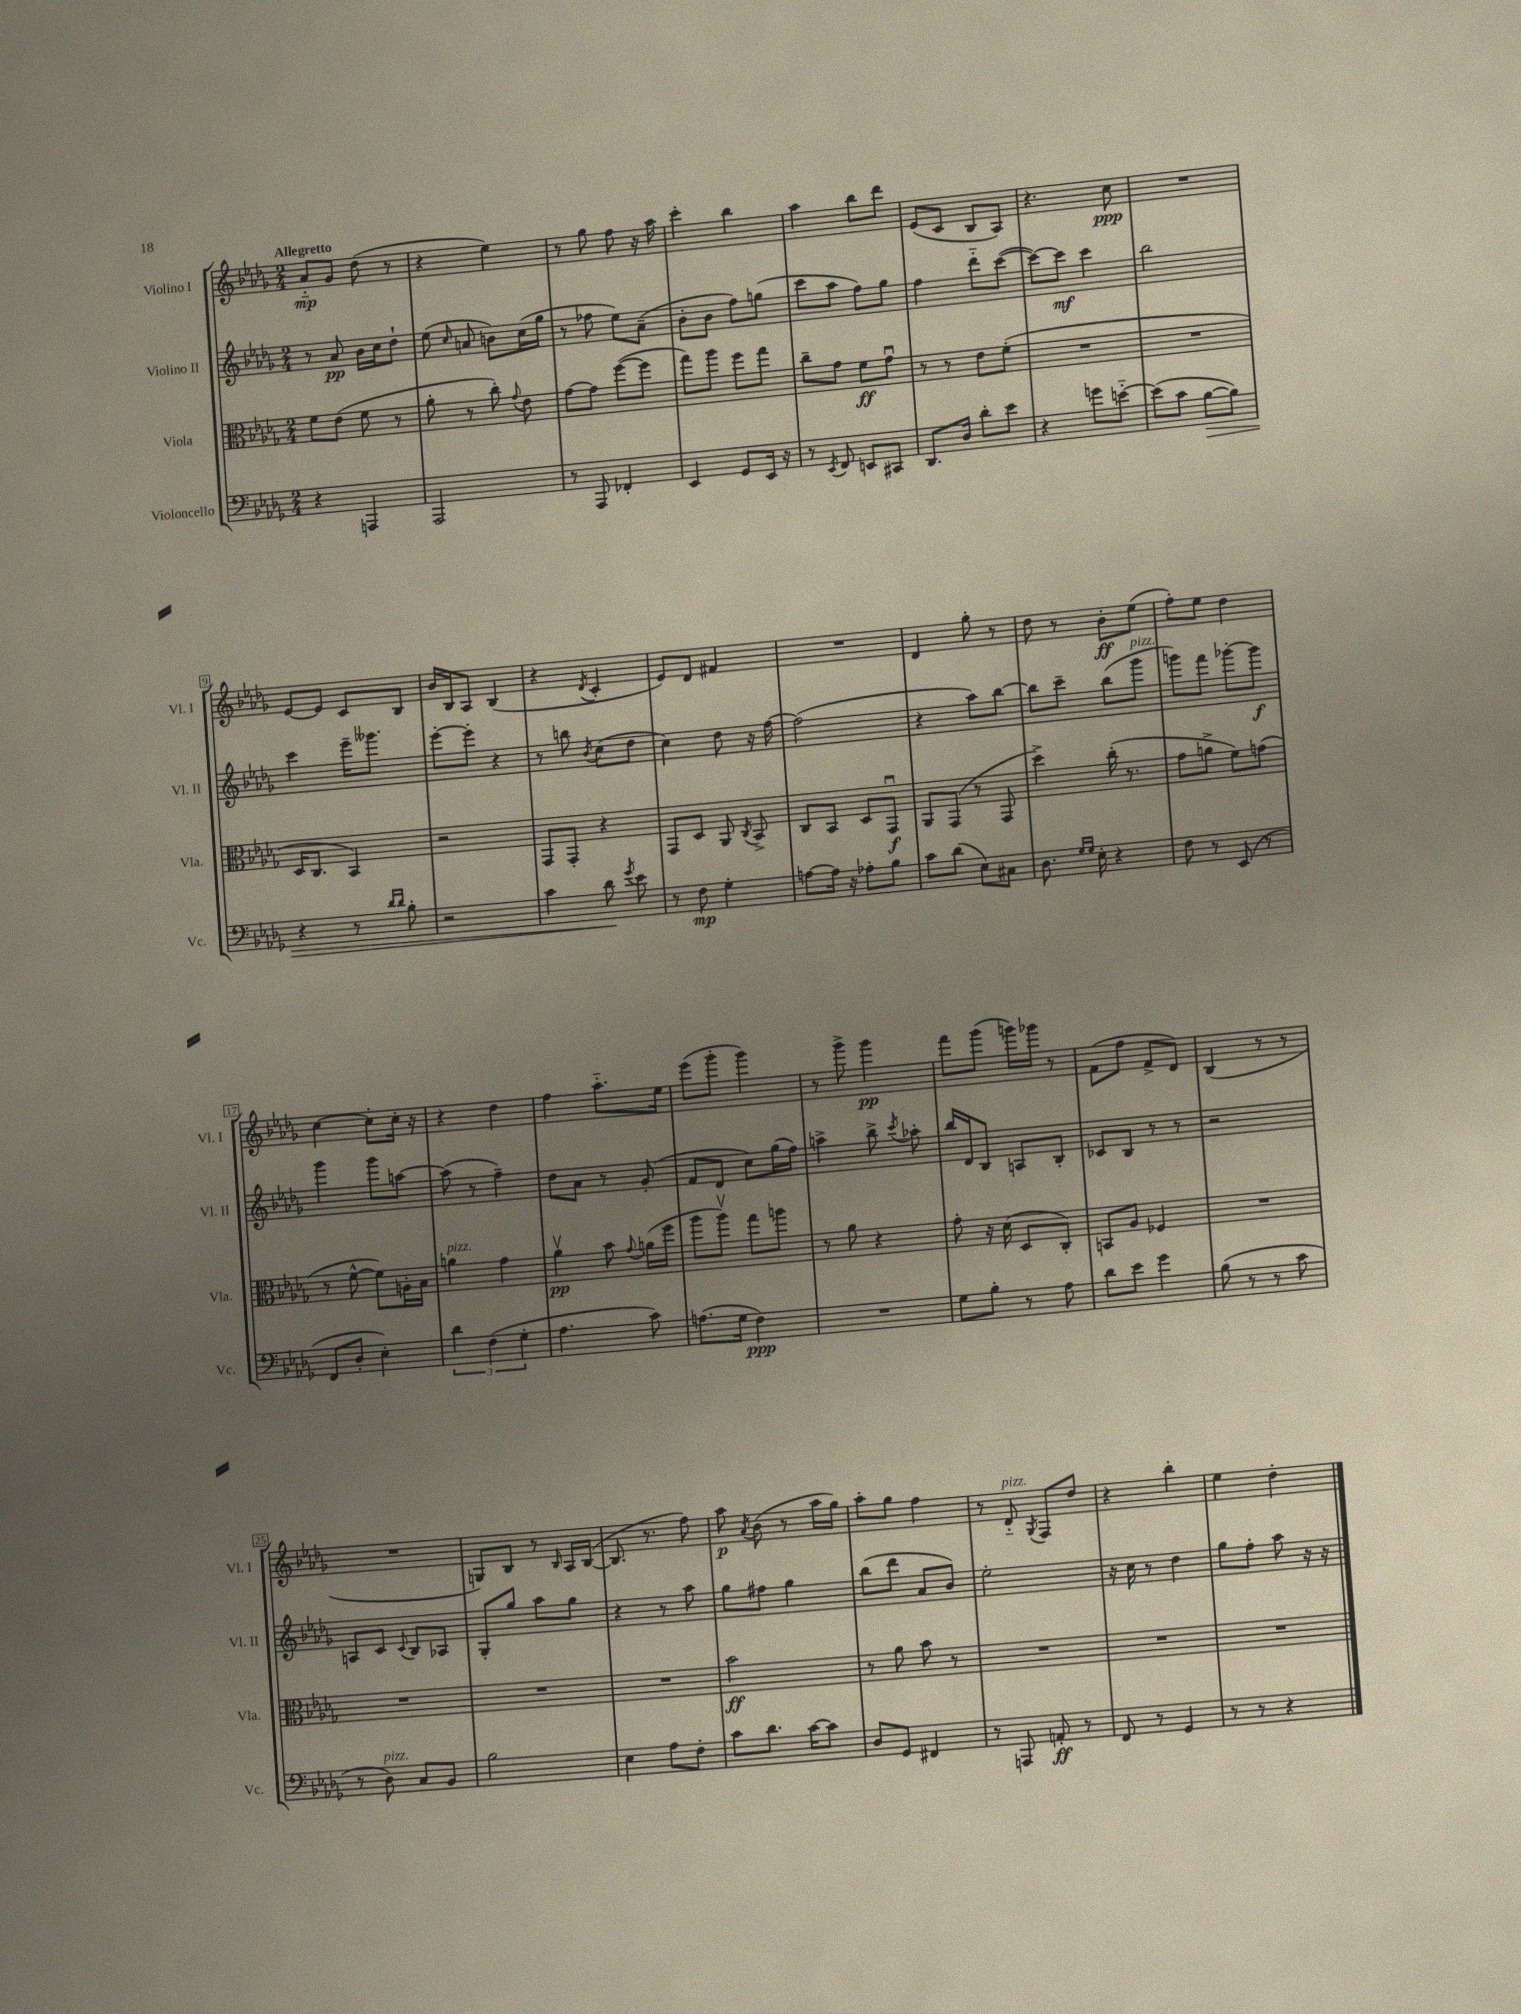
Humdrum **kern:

**kern	**dynam	**kern	**dynam	**kern	**dynam	**kern	**dynam
*part4	*part4	*part3	*part3	*part2	*part2	*part1	*part1
*staff4	*staff4	*staff3	*staff3	*staff2	*staff2	*staff1	*staff1
*I"Violoncello	*	*I"Viola	*	*I"Violino II	*	*I"Violino I	*
*I'Vc.	*	*I'Vla.	*	*I'Vl. II	*	*I'Vl. I	*
*clefF4	*	*clefC3	*	*clefG2	*	*clefG2	*
*k[b-e-a-d-g-]	*	*k[b-e-a-d-g-]	*	*k[b-e-a-d-g-]	*	*k[b-e-a-d-g-]	*
*M2/4	*	*M2/4	*	*M2/4	*	*M2/4	*
=1	=1	=1	=1	=1	=1	=1	=1
!	!	!	!	!	!	!LO:TX:a:B:t=Allegretto	!
4r	.	8f\L	.	8r	.	8a-/L	mp
.	.	(8e-\J	.	8a-/	pp	8g-/J	.
4AAAn/	.	8f\	.	16b-\LL	.	(8dd-\	.
.	.	.	.	16cc\J	.	.	.
.	.	8r	.	8dd-`\J	.	8r	.
=2	=2	=2	=2	=2	=2	=2	=2
2AAA-/	.	8a-'\	.	(8ee-\	.	4r	.
.	.	.	.	16qqcc/	.	.	.
.	.	8r	.	8an/	.	.	.
.	.	8cc'\)	.	8bn\L)	.	4ee-\)	.
.	.	8qqg-/	.	.	.	.	.
.	.	8e-\	.	(16cc\L	.	.	.
.	.	.	.	16gg-\JJ	.	.	.
=3	=3	=3	=3	=3	=3	=3	=3
8r	.	[8g-\L	.	8r	.	8r	.
8AAA-/	.	8g-\J]	.	8ff-X\	.	8gg-\	.
4FF-X'/	.	([8ff\L	.	8ee-\L)	.	8ff\	.
.	.	8ff\J]	.	(8a-~\J	.	16r	.
.	.	.	.	.	.	16aa-\	.
=4	=4	=4	=4	=4	=4	=4	=4
4EE-/	.	8gg-\L)	.	8b-'\L	.	4ccc'\	.
.	.	8aa-\J	.	8b-\J	.	.	.
8GG-/L	.	8ff\L	.	8ff\L)	.	4bb-\	.
16EE-/Jk	.	8gg-\J	.	(8ggn\J	.	.	.
16r	.	.	.	.	.	.	.
=5	=5	=5	=5	=5	=5	=5	=5
8r	.	8cc~\L	.	8ccc\L	.	4aa-\	.
8qEE-/	.	.	.	.	.	.	.
8FF/	.	8g-\J	.	8aa-\J	.	.	.
8EEn/L	.	8f\L	ff	8ff\L)	.	8bb-\L	.
8CC#X/J	.	8g-u\J	.	8gg-\J	.	8ddd-\J	.
=6	=6	=6	=6	=6	=6	=6	=6
8.DD-/L	.	8r	.	4ff\	.	(8e-/L	.
.	.	8r	.	.	.	8c/J	.
16D-/Jk	.	.	.	.	.	.	.
8d-'\L	.	8e-\L	.	8ddd-\L	.	8B-/L	.
8e-\J	.	(8f'\J	.	([8ccc\J	.	8A-/J)	.
=7	=7	=7	=7	=7	=7	=7	=7
4r	.	2r	.	8ccc\L_)	.	4.r	.
.	.	.	.	8ccc\J]	mf	.	.
8gn\L	.	.	.	4ccc\	.	.	.
[8en\J	.	.	.	.	.	8cc\	ppp
=8	=8	=8	=8	=8	=8	=8	=8
(8e\L]	.	2r	.	2bb-\	.	2r	.
8c\J	.	.	.	.	.	.	.
!	!LO:HP:b	!	!	!	!	!	!
[8B-\L	>	.	.	.	.	.	.
8B-\J])	.	.	.	.	.	.	.
!!LO:LB:g=z
=9	=9	=9	=9	=9	=9	=9	=9
4r	.	16D-/KL	.	4ccc\	.	[8e-/L	.
.	.	8.C/J	.	.	.	.	.
.	.	.	.	.	.	8e-/J]	.
8r	.	4BB-/)	.	16eee-~\KL	.	8c/L	.
.	.	.	.	8.ggg--X\J	.	.	.
16qqd-/LL	.	.	.	.	.	.	.
16qqd-/JJ	.	.	.	.	.	.	.
8B-'\	.	.	.	.	.	8B-/J	.
=10	=10	=10	=10	=10	=10	=10	=10
2r	.	2r	.	[8eee-'\L	.	16b-/LL	.
.	.	.	.	.	.	16B-/J	.
.	.	.	.	8eee-'\J]	.	8A-/J	.
.	.	.	.	4r	.	(4B-/	.
=11	=11	=11	=11	=11	=11	=11	=11
4c\	.	8GG-/L	.	8r	.	4r	.
.	.	8GG-'/J	.	8bbn\	.	.	.
.	.	.	.	8qb-/	.	8qd-/	.
8d-\	.	4r	.	(8cc\L	.	4c'/	.
8qg-/	.	.	.	.	.	.	.
8e-\	]	.	.	8dd-\J	.	.	.
=12	=12	=12	=12	=12	=12	=12	=12
8r	.	8GG-/L	.	4cc\)	.	8e-/L)	.
8F\	mp	8D-/J	.	.	.	8d-/J	.
4G-'\	.	8AA-/	.	8dd-\	.	4f#X/	.
.	.	8qC/	.	.	.	.	.
.	.	8BB-^/	.	16r	.	.	.
.	.	.	.	[16ff\	.	.	.
=13	=13	=13	=13	=13	=13	=13	=13
[8An\L	.	8C/L	.	(2ff\]	.	2r	.
16A\Jk]	.	8BB-/J	.	.	.	.	.
16r	.	.	.	.	.	.	.
8A-X'\L	.	8D-/L	.	.	.	.	.
8B-\J	.	8GG-u/J	f	.	.	.	.
=14	=14	=14	=14	=14	=14	=14	=14
8c\L	.	8AA-/L	.	4r	.	4d-/	.
(8d-\J	.	(8GG-/J	.	.	.	.	.
8E-\L)	.	8r	.	8aa-\L)	.	8gg-'\	.
8C#X\J	.	8GG-/	.	[8bb-\J	.	8r	.
=15	=15	=15	=15	=15	=15	=15	=15
8.D-\	.	4dd-^\)	.	8bb-\L]	.	8dd-\	.
.	.	.	.	8ccc~\J	.	8r	.
16qqG-/LL	.	.	.	.	.	.	.
16qqG-/JJ	.	.	.	.	.	.	.
16E-'\	.	.	.	.	.	.	.
4r	.	(16cc'\	.	(8bb-\L	.	8b-'\L	ff
.	.	8.r	.	.	.	.	.
!	!	!	!	!LO:TX:a:i:t=pizz.	!	!	!
.	.	.	.	8ggg-\J	.	(8ee-\J	.
=16	=16	=16	=16	=16	=16	=16	=16
8F\	.	8g-\L	.	8gggn\L)	.	8ff'\L)	.
8r	.	8an^\J	.	8fff\J	.	8ee-\J	.
(8EE-/	.	8f\L)	.	[8ggg-X'\L	.	4dd-\	.
8r	.	(8gn\J	.	8ggg-\J]	f	.	.
!!LO:LB:g=z
=17	=17	=17	=17	=17	=17	=17	=17
8FF/L	.	8r	.	4ggg-\	.	[4cc\	.
8D-'/J	.	[8f^^\	.	.	.	.	.
4E-'\)	.	8f\L])	.	8ggg-\L	.	8cc'\L]	.
.	.	16An'\L	.	[8aan\J	.	16cc'\Jk	.
.	.	16B-\JJ	.	.	.	16r	.
=18	=18	=18	=18	=18	=18	=18	=18
!	!	!LO:TX:a:i:t=pizz.	!	!	!	!	!
6d-\	.	4an\	.	(8aa\]	.	4r	.
.	.	.	.	8r	.	.	.
(6F\	.	.	.	.	.	.	.
.	.	4g-\	.	4ff~\)	.	4dd-\	.
6G-'\	.	.	.	.	.	.	.
=19	=19	=19	=19	=19	=19	=19	=19
4.A-\	.	4a-v\	pp	8dd-\L	.	4ff\	.
.	.	.	.	8a-\J	.	.	.
.	.	8b-\	.	8r	.	8.aa-\L	.
.	.	8qqg-/	.	.	.	.	.
8c\)	.	(16an\LL	.	(8g-'/	.	.	.
.	.	16ff\JJ	.	.	.	16ee-\Jk	.
=20	=20	=20	=20	=20	=20	=20	=20
(8.An\L	.	8aa-\L	.	8f/L	.	(8eee-\L	.
.	.	8aa-v\J)	.	8d-/J	.	8ggg-'\J	.
16G-\Jk	.	.	.	.	.	.	.
4F\)	ppp	8gg-\L	.	8cc\L)	.	4ggg-\)	.
.	.	8aan\J	.	(16gg-\L	.	.	.
.	.	.	.	16ff\JJ)	.	.	.
=21	=21	=21	=21	=21	=21	=21	=21
2r	.	8r	.	4aan^\	.	8r	.
.	.	8a-\	.	.	.	8ggg-^\	.
.	.	4r	.	8bb-^\	.	4ggg-\	pp
.	.	.	.	8qccc/	.	.	.
.	.	.	.	8aa-X'\	.	.	.
=22	=22	=22	=22	=22	=22	=22	=22
8G-\L	.	8g-'\	.	16bb-/LL	.	8fff\L	.
.	.	.	.	16d-/J	.	.	.
8B-'\J	.	16r	.	8B-/J	.	(8ggg-\J	.
.	.	(16d-\	.	.	.	.	.
8r	.	8D-/L	.	8An/L	.	16gggn\LL)	.
.	.	.	.	.	.	16ggg-X\JJ	.
8A-\	.	8C'/J)	.	8B-'/J	.	8r	.
=23	=23	=23	=23	=23	=23	=23	=23
8d-\L	.	8BBn/L	.	8c-X/L	.	(8f\L	.
8e-\J	.	8A-/J	.	8B-/J	.	8ff\J	.
4g-\	.	4F-X/	.	8r	.	8f^/L	.
.	.	.	.	8r	.	8d-/J)	.
=24	=24	=24	=24	=24	=24	=24	=24
(8B-\	.	2r	.	2r	.	(4B-/	.
8r	.	.	.	.	.	.	.
8r	.	.	.	.	.	8r	.
8c\	.	.	.	.	.	8r	.
!!LO:LB:g=z
=25	=25	=25	=25	=25	=25	=25	=25
8r	.	2r	.	8An/L	.	2r	.
!LO:TX:a:i:t=pizz.	!	!	!	!	!	!	!
8D-\)	.	.	.	8c/J	.	.	.
.	.	.	.	8qqc/	.	.	.
8C/L	.	.	.	8B-/L	.	.	.
8BB-/J	.	.	.	8A-X/J	.	.	.
=26	=26	=26	=26	=26	=26	=26	=26
2B-\	.	2r	.	8G-'/L	.	8Gn/L)	.
.	.	.	.	8gg-/J	.	8B-/J	.
.	.	.	.	8aa-\L	.	8r	.
.	.	.	.	.	.	16qqB-/	.
.	.	.	.	8gg-\J	.	16A-/LL	.
.	.	.	.	.	.	([16B-/JJ	.
=27	=27	=27	=27	=27	=27	=27	=27
4E-\	.	2r	.	4r	.	8.B-/]	.
.	.	.	.	.	.	8.r	.
8A-\L	.	.	.	8r	.	.	.
8F'\J	.	.	.	8aa-\	.	8ff\)	.
=28	=28	=28	=28	=28	=28	=28	=28
8c\L	.	2b-\	ff	8gg-\L	.	8aa-\	p
.	.	.	.	.	.	8qa-/	.
8.d-\J	.	.	.	8ff#X\J	.	(8b-\	.
.	.	.	.	4gg-\	.	8r	.
[16c\KL	.	.	.	.	.	.	.
8c\J]	.	.	.	.	.	16aa-\LL	.
.	.	.	.	.	.	16gg-\JJ)	.
=29	=29	=29	=29	=29	=29	=29	=29
8D-/L	.	8r	.	(8bb-\L	.	8aa-'\L	.
8GG-/J	.	8a-\	.	8ddd-\J	.	8gg-\J	.
4FF#X/	.	8b-\	.	8a-/L	.	4ff\	.
.	.	8r	.	8b-/J)	.	.	.
=30	=30	=30	=30	=30	=30	=30	=30
8r	.	2r	.	2ee-'\	.	8r	.
!	!	!	!	!	!	!LO:TX:a:i:t=pizz.	!
8AAAn/	.	.	.	.	.	8d-/	.
.	.	.	.	.	.	8qG-/	.
8AAn'/	ff	.	.	.	.	8F/L	.
8r	.	.	.	.	.	8dd-/J	.
=31	=31	=31	=31	=31	=31	=31	=31
8FF/	.	2r	.	16r	.	4r	.
.	.	.	.	16cc\	.	.	.
8r	.	.	.	8r	.	.	.
4GG-/	.	.	.	4dd-\	.	4bb-'\	.
=32	=32	=32	=32	=32	=32	=32	=32
8r	.	2r	.	8gg-\L	.	4ee-\	.
8r	.	.	.	8ff'\J	.	.	.
4r	.	.	.	8aa-\	.	4dd-'\	.
.	.	.	.	16r	.	.	.
.	.	.	.	16r	.	.	.
==	==	==	==	==	==	==	==
*-	*-	*-	*-	*-	*-	*-	*-
